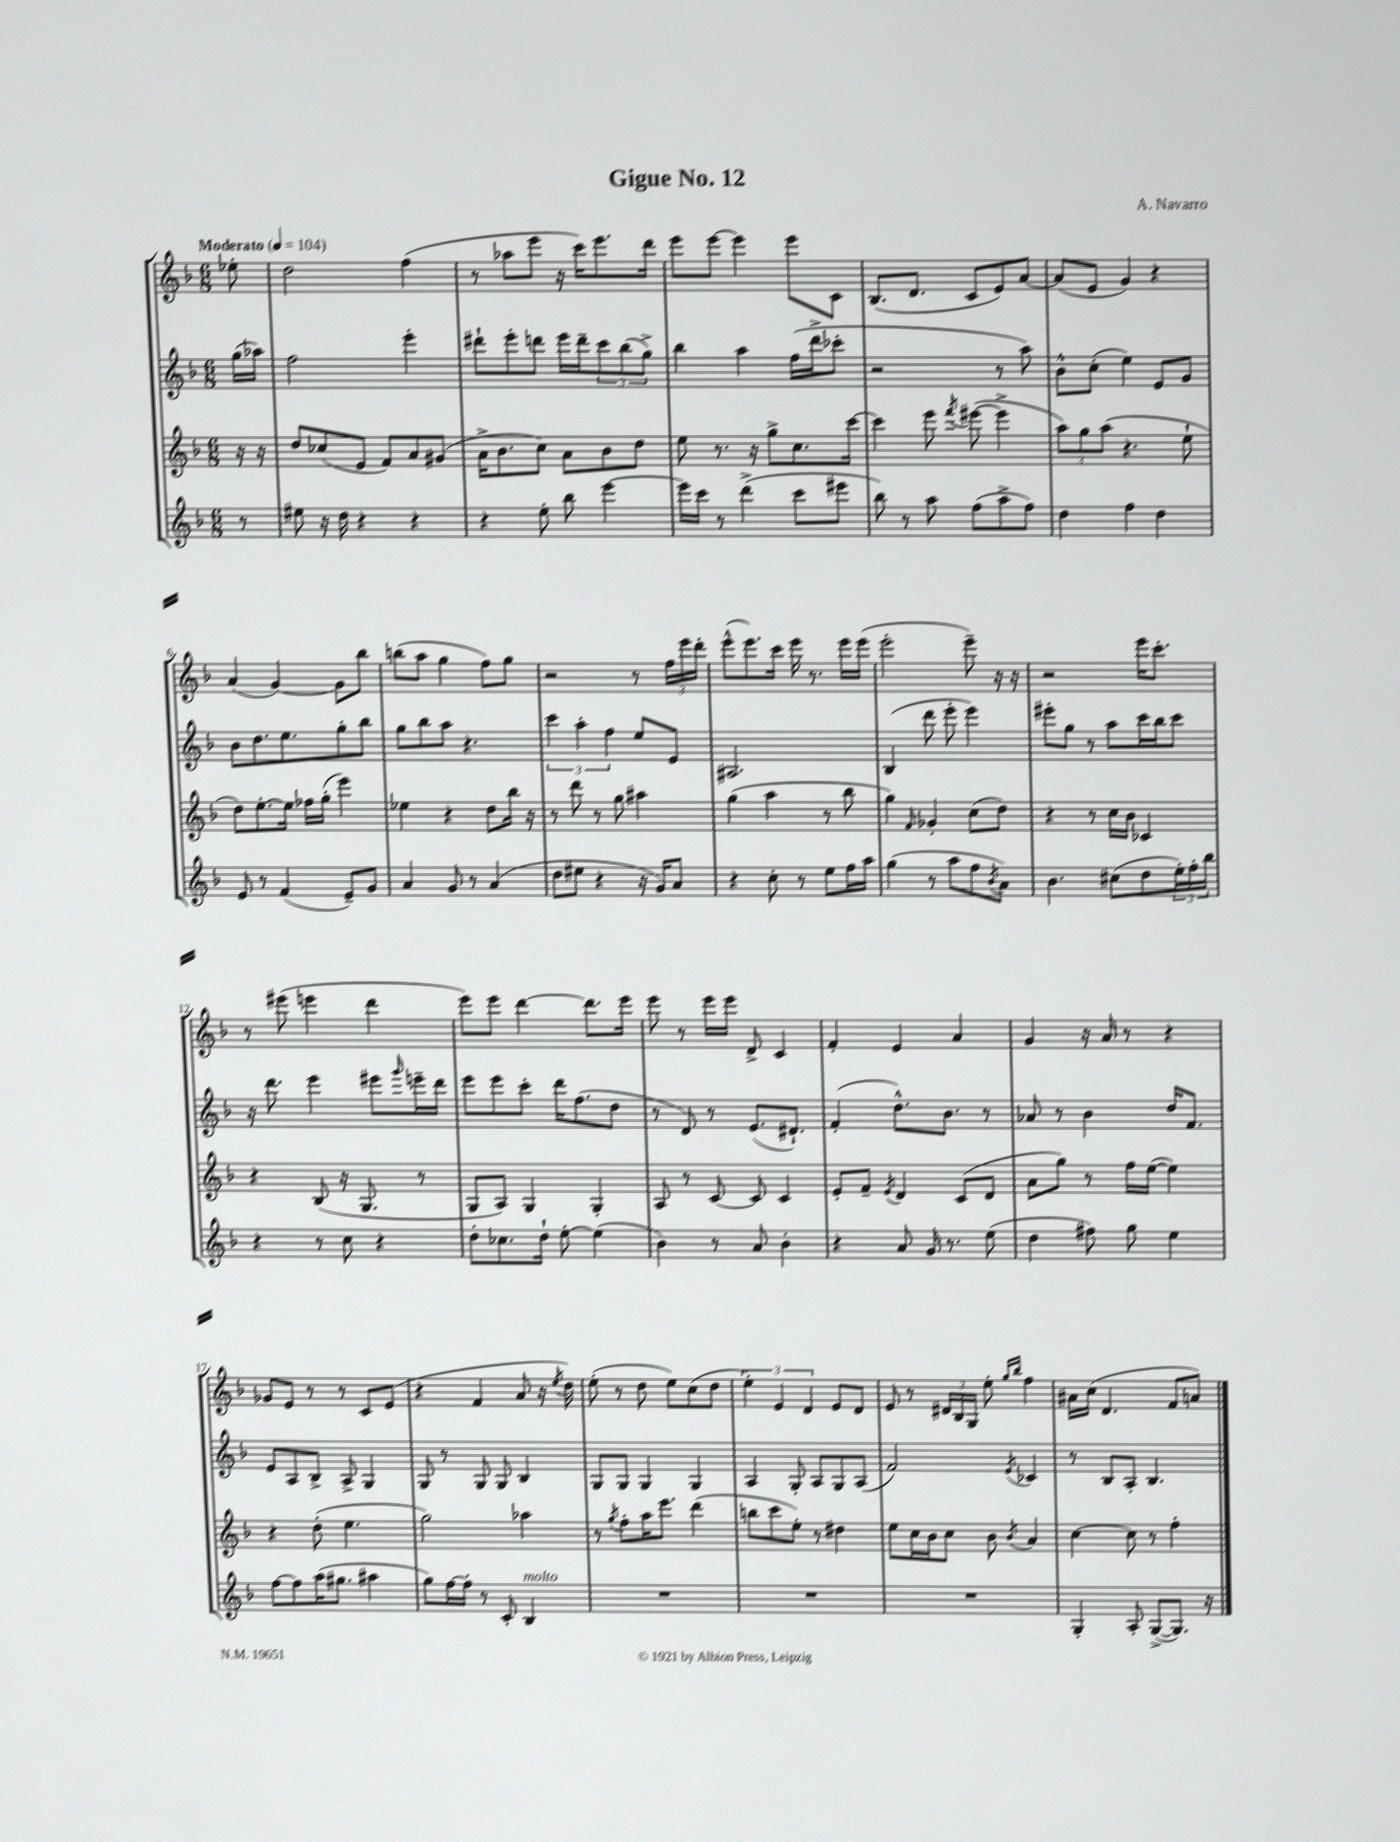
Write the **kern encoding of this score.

**kern	**kern	**kern	**kern
*part4	*part3	*part2	*part1
*staff4	*staff3	*staff2	*staff1
*clefG2	*clefG2	*clefG2	*clefG2
*k[b-]	*k[b-]	*k[b-]	*k[b-]
*M6/8	*M6/8	*M6/8	*M6/8
*MM104	*MM104	*MM104	*MM104
=	=	=	=
!	!	!	!LO:TX:a:B:t=Moderato
8r	16r	(16gg\LL	8ee-X'\
.	16r	16aa-X\JJ)	.
=1	=1	=1	=1
8ee#X\	8dd/L	2ff\	2dd\
16r	(8cc-X/	.	.
16dd\	.	.	.
4r	8e/J	.	.
.	8f/L)	.	.
4r	8a/	4eee'\	(4ff\
.	(8g#X/J	.	.
=2	=2	=2	=2
4r	16a^\KL	8ddd#X`\L	8r
.	8.b-\	.	.
.	.	8eee'\	8aa-X\L
8ee'\	8cc\J)	8dddn\J	8eee\J
8bb-\	8a\L	16eee\LL	16r
.	.	16ddd~\J	16ccc\KL)
[4eee\	8b-\	12ccc\	8.eee\
.	.	(12bb-\	.
.	8dd\J	.	.
.	.	12gg^\J)	.
.	.	.	16ddd\Jk
=3	=3	=3	=3
16eee\LL]	8ee\	4bb-\	8eee\L
16ccc\JJ	.	.	.
8r	8.r	.	[8eee\J
(4ddd^\	.	4aa\	4eee\]
.	16r	.	.
.	8gg^\L	.	.
8ccc\L	8.cc\	(16ff\LL	8eee\L
.	.	16ddd^\J	.
8eee#X\J	.	8ccc-X'\J	8c\J
.	[16ccc\Jk	.	.
=4	=4	=4	=4
8bb-\)	4ccc\]	2r	(8.B-/L
8r	.	.	.
.	.	.	8.d/J
8aa\	8eee\	.	.
.	8qfff/	.	.
(8ff\L	([8eee#X\	.	8c/L
8aa^\	4eee#^\]	8r	8e/)
8ff\J)	.	8aa\)	[8a/J
=5	=5	=5	=5
4dd\	12aa\L)	8b-^^\L	(8a/L]
.	12gg\	.	.
.	.	(8cc'\J	8e/J
.	(12aa\J	.	.
4ff\	4.r	4ee\)	4g/)
4dd\	.	8e/L	4r
.	8ee`\	8g/J	.
!!LO:LB:g=z
=6	=6	=6	=6
8e/	8dd\L)	8b-\L	(4a/
8r	[8.ee'\	8.dd\	.
(4f/	.	.	[4g/)
.	16ee\Jk]	8.ee\	.
.	16ff-X\LL	.	.
.	(16gg'\JJ	.	.
8e~/L)	4eee\)	8gg'\	8g\L]
8g/J	.	8bb-\J	8bb-\J
=7	=7	=7	=7
4a/	4ee-X\	8gg\L	(8bbn\L
.	.	8bb-\	8aa\J
8g/	4r	8aa\J	4gg\
8r	.	4.r	.
(4a/	8dd\L	.	8ff\L)
.	16bb-\Jk	.	8gg\J
.	16r	.	.
=8	=8	=8	=8
8dd\L	8r	6ccc\	2r
8ee#X\J	8ddd\	.	.
.	.	6aa'\	.
4r	8r	.	.
.	.	6ff\	.
.	8gg\	.	.
16r	4aa#X\	8ee/L	8r
16g/KL)	.	.	.
8a/J	.	8e/J	24ff\LL
.	.	.	24eee\
.	.	.	24ddd'\JJ
=9	=9	=9	=9
4r	(4gg\	2.A#X/	(8eee^^\L
.	.	.	8.eee\)
8cc'\	4aa\	.	.
.	.	.	16ccc\Jk
8r	.	.	16eee\
.	.	.	8.r
8ee\L	8r	.	.
16ff\L	8bb-\	.	16eee\LL
16aa\JJ	.	.	(16eee\JJ
=10	=10	=10	=10
(4gg\	4gg\)	(4B-/	2eee'\
.	16qqf/	.	.
8r	4g-X'/	8ddd\	.
8aa\L	.	8eee'\	.
8ff\	(8cc\L	4eee\)	8eee~\)
8qb-/	.	.	.
8a\J)	8dd\J)	.	16r
.	.	.	16r
=11	=11	=11	=11
4.b-\	4r	8eee#X'\L	2r
.	.	8gg\J	.
.	8r	8r	.
(8cc#X\L	16cc\LL	8aa\L	.
.	16b-\JJ	.	.
8dd\	4c-X/	16ccc\L	16eee\KL
.	.	16bb-\J	8.ccc'\J
24ee'\L)	.	8ccc\J	.
24ff'\	.	.	.
24bb-\JJ	.	.	.
!!LO:LB:g=z
=12	=12	=12	=12
4r	4r	16r	8r
.	.	8.ddd\	.
.	.	.	(8eee#X\
8r	(8B-/	4eee\	4eeen\
8cc\	16r	.	.
.	8.G/	.	.
4r	.	8eee#X\L	4ddd\
.	.	16qqggg/	.
.	8r	16eeen~\L	.
.	.	16ddd\JJ	.
=13	=13	=13	=13
8dd'\L	8G/L	8eee\L	8eee\L)
8.cc-X\	8A/J)	8eee\	8eee\J
.	4G/	8ccc'\J	[4ddd\
16dd`\Jk	.	.	.
[8ee'\	.	16ddd\KL	.
.	.	(8.ff\	.
(4ee\]	4G'/	.	8.ddd\L]
.	.	8dd\J	.
.	.	.	16eee\Jk
=14	=14	=14	=14
4b-\)	8A/	8r	8eee\
.	8r	8d/)	8r
8r	[8c/	8r	16eee\LL
.	.	.	16eee\JJ
8a/	8c/]	(8.e/L	8d^/
4b-'\	4c/	.	4c/
.	.	8.d#X`/J)	.
=15	=15	=15	=15
4r	8e'/L	(4f'/	4f'/
.	8f~/J	.	.
.	8qe/	.	.
8a/	4d/	8.dd^^\L)	4e/
16g/	.	.	.
8.r	.	8.b-\J	.
.	(8c/L	.	4a/
(8ee\	8d/J	8r	.
=16	=16	=16	=16
4dd\	8a\L	8a-X/	4g/
.	8gg\J)	8r	.
8ff#X\)	8r	4b-\	16r
.	.	.	16a/
8gg\	16ff\LL	.	8r
.	([16ee\JJ	.	.
4ee\	4ee\])	16dd/KL	4r
.	.	8.f/J	.
!!LO:LB:g=z
=17	=17	=17	=17
[8ff\L	4r	8e/L	8g-X/L
8ff\]	.	8A/	8e/J
(16aa\K	(8dd'\	8B-^/J	8r
8.gg#X\J	.	.	.
.	4.ee\	8A^/	8r
4aa#X\	.	4G/	8c/L
.	.	.	(8e/J
=18	=18	=18	=18
8gg\L)	2gg\)	8G/	4r
[16ff\L	.	8r	.
16ff'\JJ]	.	.	.
8r	.	8G/	4f/
8c'/	.	8G/	.
!LO:TX:a:i:t=molto	!	!	!
4B-/	4aa-X\	4B-/	8a/
.	.	.	16r
.	.	.	8qee/
.	.	.	16dd\)
=19	=19	=19	=19
2.r	8r	8G/L	(8ee'\
.	8qgg/	.	.
.	8ff'\L	8G/J	8r
.	16aa\K	4G/	8dd\
.	8.eee\J	.	.
.	.	.	8ee\L)
.	(4ddd\	4G/	(8cc\
.	.	.	8dd\J
=20	=20	=20	=20
2.r	8bbn\L	4A/	6ee'\)
.	8ccc\	.	.
.	.	.	6e/
.	8ee'\J)	8G'/	.
.	.	.	6d/
.	8r	8A/L	.
.	4dd#X\	8G/	8e/L
.	.	(8A/J	8d/J
=21	=21	=21	=21
2.r	8ee\L	2f/)	8e/
.	16cc\L	.	8r
.	16b-\J	.	.
.	8cc\J	.	24d#X/LL
.	.	.	24B-/
.	.	.	24G/JJ
.	8b-\	.	8ee'\
.	.	.	16qqgg/LL
.	8qb-/	8qe/	16qqbb-/JJ
.	4a/	4c-X/	4ff\
=22	=22	=22	=22
4G'/	[4cc\	8r	16a#X\LL
.	.	.	(16cc\JJ
.	.	8B-/L	4.d/
8A'/	8cc\]	8A'/J	.
([8G^/L	8r	4.B-/	.
8.G/J])	4ff'\	.	8f/L
.	.	.	8an/J)
16r	.	.	.
==	==	==	==
*-	*-	*-	*-
